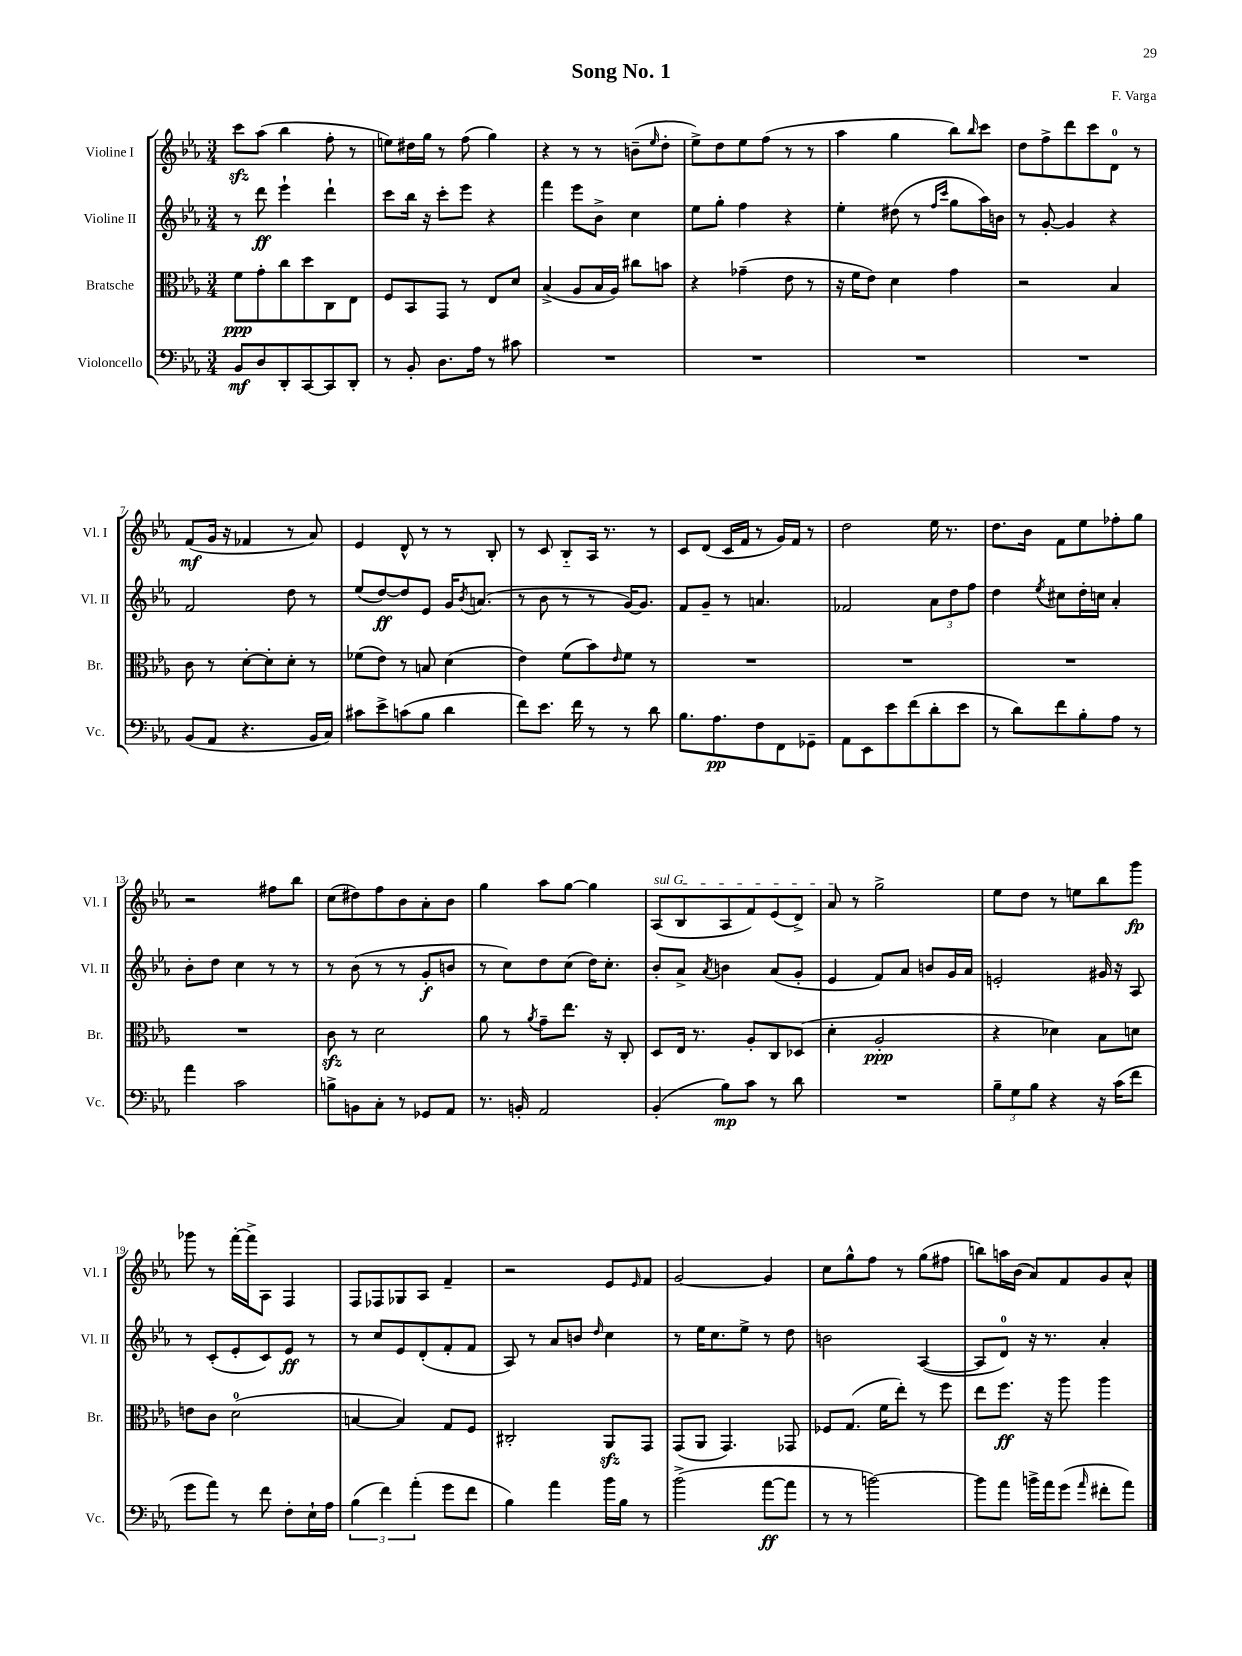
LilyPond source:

\header { title = "Song No. 1" composer = "F. Varga" }
<<
\new StaffGroup <<
\new Staff = "s0" \with { instrumentName = "Violine I" shortInstrumentName = "Vl. I" } {
    \clef treble \key ees \major \numericTimeSignature \time 3/4
    c'''8\sfz aes''8( bes''4 f''8-. r8 |
    e''8) dis''16 g''16 r8 f''8( g''4) |
    r4 r8 r8 b'8--( \grace { ees''16 } d''8-. |
    ees''8->) d''8 ees''8 f''8( r8 r8 |
    aes''4 g''4 bes''8) \grace { bes''16 } c'''8 |
    d''8 f''8-> d'''8 c'''8 d'8-0 r8 |
    f'8\mf( g'16 r16 fes'4 r8 aes'8) |
    ees'4 d'8-^ r8 r8 bes8-. |
    r8 c'8 bes8-_ aes16 r8. r8 |
    c'8 d'8( c'16 f'16 r8 g'16) f'16 r8 |
    d''2 ees''16 r8. |
    d''8. bes'16 f'8 ees''8 fes''8-. g''8 |
    r2 fis''8 bes''8 |
    c''8( dis''8) f''8 bes'8 aes'8-. bes'8 |
    g''4 aes''8 g''8~ g''4 |
    \once \override TextSpanner.bound-details.left.text = \markup { \italic "sul G" } aes8\startTextSpan( bes8 aes8 f'8) ees'8( d'8->) |
    aes'8\stopTextSpan r8 g''2-> |
    ees''8 d''8 r8 e''8 bes''8 g'''8\fp |
    ges'''8 r8 f'''16~-. f'''16-> aes8 f4 |
    f8 fes8 ges8 aes8 f'4-- |
    r2 ees'8 \grace { ees'16 } f'8 |
    g'2~ g'4 |
    c''8 g''8-^ f''8 r8 g''8( fis''8 |
    b''8) a''16 bes'16( aes'8) f'8 g'8 aes'8-^ \bar "|." |
}
\new Staff = "s1" \with { instrumentName = "Violine II" shortInstrumentName = "Vl. II" } {
    \clef treble \key ees \major \numericTimeSignature \time 3/4
    r8 d'''8\ff ees'''4-! d'''4-! |
    c'''8 bes''16 r16 c'''8-. ees'''8 r4 |
    f'''4 ees'''8 bes'8-> c''4 |
    ees''8 g''8-. f''4 r4 |
    ees''4-. dis''8( r8 \grace { f''16 c'''16 } g''8 aes''16) b'16 |
    r8 g'8~-. g'4 r4 |
    f'2 d''8 r8 |
    ees''8( d''8~\ff) d''8 ees'8 g'16 \acciaccatura { bes'8 } a'8.( |
    r8 bes'8 r8 r8 g'16~) g'8. |
    f'8 g'8-- r8 a'4. |
    fes'2 \tuplet 3/2 { aes'8 d''8 f''8 } |
    d''4 \acciaccatura { ees''8 } cis''8 d''16-. c''16 aes'4-. |
    bes'8-. d''8 c''4 r8 r8 |
    r8 bes'8( r8 r8 g'8-.\f b'8 |
    r8 c''8) d''8 c''8( d''16) c''8.-. |
    bes'8-. aes'8-> \acciaccatura { aes'8 } b'4 aes'8( g'8-. |
    ees'4 f'8) aes'8 b'8 g'16 aes'16 |
    e'2-. gis'16 r16 aes8 |
    r8 c'8-.( ees'8-. c'8) ees'8\ff r8 |
    r8 c''8 ees'8 d'8-.( f'8-. f'8 |
    aes8) r8 aes'8 b'8 \grace { d''16 } c''4 |
    r8 ees''16 c''8. ees''8-> r8 d''8 |
    b'2 aes4~( |
    aes8 d'8-0) r16 r8. aes'4-. \bar "|." |
}
\new Staff = "s2" \with { instrumentName = "Bratsche" shortInstrumentName = "Br." } {
    \clef alto \key ees \major \numericTimeSignature \time 3/4
    f'8\ppp g'8-. c''8 d''8 c8 ees8 |
    f8 bes,8 g,8 r8 ees8 d'8 |
    bes4->( aes8 bes16 aes16) cis''8 b'8 |
    r4 ges'4--( ees'8 r8 |
    r16 f'16 ees'8) d'4 g'4 |
    r2 bes4 |
    c'8 r8 d'8~-. d'8-. d'8-. r8 |
    fes'8( ees'8) r8 b8 d'4( |
    ees'4) f'8( bes'8) \grace { ees'16 } f'8 r8 |
    R2. |
    R2. |
    R2. |
    R2. |
    c'8\sfz r8 d'2 |
    aes'8 r8 \acciaccatura { aes'8 } g'8-- ees''8. r16 c8-. |
    d8 ees16 r8. aes8-. c8 des8( |
    d'4-. aes2-.\ppp |
    r4 des'4) bes8 d'8 |
    e'8 c'8 d'2-0( |
    b4~ b4) g8 f8 |
    cis2-. aes,8\sfz g,8 |
    g,8( aes,8 g,4.) ges,8 |
    fes8 g8.( f'16 ees''8-.) r8 f''8 |
    ees''8 f''8.\ff r16 aes''8 aes''4 \bar "|." |
}
\new Staff = "s3" \with { instrumentName = "Violoncello" shortInstrumentName = "Vc." } {
    \clef bass \key ees \major \numericTimeSignature \time 3/4
    bes,8\mf d8 d,8-. c,8~ c,8 d,8-. |
    r8 bes,8-. d8. aes16 r8 cis'8 |
    R2. |
    R2. |
    R2. |
    R2. |
    bes,8( aes,8 r4. bes,16 c16) |
    cis'8 ees'8-> c'8( bes8 d'4 |
    f'8) ees'8. f'16 r8 r8 d'8 |
    bes8. aes8.\pp f8 f,8 ges,8-- |
    aes,8 ees,8 ees'8 f'8( d'8-. ees'8 |
    r8 d'8) f'8 bes8-. aes8 r8 |
    aes'4 c'2 |
    b8-> b,8 c8-. r8 ges,8 aes,8 |
    r8. b,16-. aes,2 |
    bes,4-.( bes8\mp) c'8 r8 d'8 |
    R2. |
    \tuplet 3/2 { bes8-- g8 bes8 } r4 r16 c'16( f'8 |
    g'8 aes'8) r8 f'8 f8-. ees16-! aes16 |
    \tuplet 3/2 { bes4( f'4) aes'4-.( } g'8 f'8 |
    bes4) aes'4 bes'16 bes16 r8 |
    bes'2->( aes'8~\ff aes'8 |
    r8 r8 b'2~) |
    b'8 aes'8 b'16-> aes'16 g'8( \grace { aes'16 } fis'8-. aes'8) \bar "|." |
}
>>
>>
